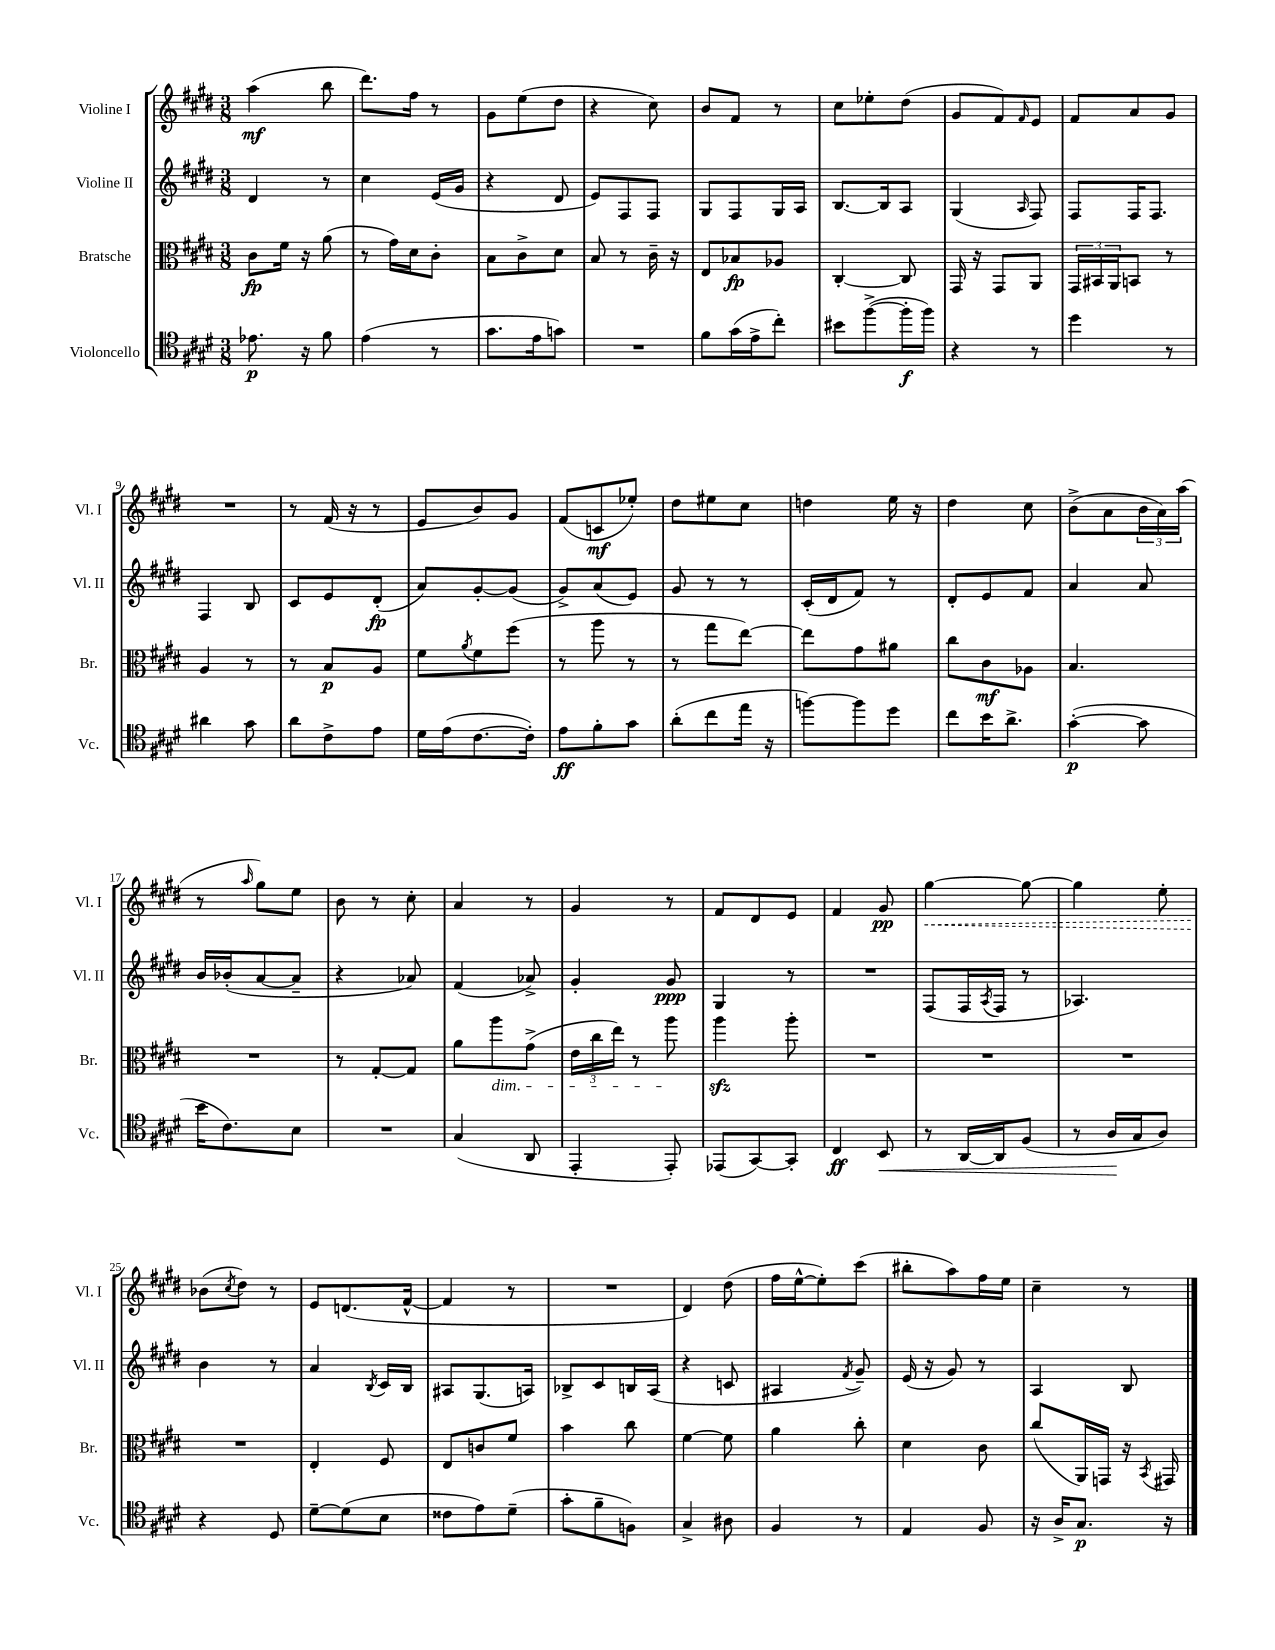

**kern	**dynam	**kern	**dynam	**kern	**dynam	**kern	**dynam
*part4	*part4	*part3	*part3	*part2	*part2	*part1	*part1
*staff4	*staff4	*staff3	*staff3	*staff2	*staff2	*staff1	*staff1
*I"Violoncello	*	*I"Bratsche	*	*I"Violine II	*	*I"Violine I	*
*I'Vc.	*	*I'Br.	*	*I'Vl. II	*	*I'Vl. I	*
*clefC4	*	*clefC3	*	*clefG2	*	*clefG2	*
*k[f#c#g#d#]	*	*k[f#c#g#d#]	*	*k[f#c#g#d#]	*	*k[f#c#g#d#]	*
*M3/8	*	*M3/8	*	*M3/8	*	*M3/8	*
=1	=1	=1	=1	=1	=1	=1	=1
8.e-X\	p	8c#\L	fp	4d#/	.	(4aa\	mf
.	.	16f#\Jk	.	.	.	.	.
16r	.	16r	.	.	.	.	.
8f#\	.	(8a\	.	8r	.	8bb\	.
=2	=2	=2	=2	=2	=2	=2	=2
(4e\	.	8r	.	4cc#\	.	8.ddd#\L)	.
.	.	16g#\LL)	.	.	.	.	.
.	.	16d#\J	.	.	.	16ff#\Jk	.
8r	.	8c#'\J	.	(16e/LL	.	8r	.
.	.	.	.	16g#/JJ	.	.	.
=3	=3	=3	=3	=3	=3	=3	=3
8.g#\L	.	8B\L	.	4r	.	8g#\L	.
.	.	8c#^\	.	.	.	(8ee\	.
16e\k	.	.	.	.	.	.	.
8gn\J)	.	8d#\J	.	8d#/	.	8dd#\J	.
=4	=4	=4	=4	=4	=4	=4	=4
4.r	.	8B/	.	8e/L)	.	4r	.
.	.	8r	.	8F#/	.	.	.
.	.	16c#~\	.	8F#/J	.	8cc#\)	.
.	.	16r	.	.	.	.	.
=5	=5	=5	=5	=5	=5	=5	=5
8f#\L	.	8E/L	.	8G#/L	.	8b/L	.
(16g#\L	.	8B-X/	fp	8F#/	.	8f#/J	.
16e^\J	.	.	.	.	.	.	.
8cc#'\J)	.	8A-X/J	.	16G#/L	.	8r	.
.	.	.	.	16A/JJ	.	.	.
=6	=6	=6	=6	=6	=6	=6	=6
8b#X\L	.	[4C#'/	.	[8.B/L	.	8cc#\L	.
([8ff#^\	.	.	.	.	.	8ee-X'\	.
.	.	.	.	16B/k]	.	.	.
16ff#'\L]	f	8C#/]	.	8A/J	.	(8dd#\J	.
16ff#\JJ)	.	.	.	.	.	.	.
=7	=7	=7	=7	=7	=7	=7	=7
4r	.	16GG#/	.	(4G#/	.	8g#/L	.
.	.	16r	.	.	.	.	.
.	.	8GG#/L	.	.	.	8f#/)	.
.	.	.	.	16qqA/	.	16qqf#/	.
8r	.	8AA/J	.	8F#/)	.	8e/J	.
=8	=8	=8	=8	=8	=8	=8	=8
4dd#\	.	24GG#/LL	.	8F#/L	.	8f#/L	.
.	.	24BB#X/	.	.	.	.	.
.	.	24AA/J	.	.	.	.	.
.	.	8BBn/J	.	16F#/K	.	8a/	.
.	.	.	.	8.F#/J	.	.	.
8r	.	8r	.	.	.	8g#/J	.
!!LO:LB:g=z
=9	=9	=9	=9	=9	=9	=9	=9
4a#X\	.	4A/	.	4F#/	.	4.r	.
8g#\	.	8r	.	8B/	.	.	.
=10	=10	=10	=10	=10	=10	=10	=10
8a\L	.	8r	.	8c#/L	.	8r	.
8c#^\	.	8B/L	p	8e/	.	(16f#/	.
.	.	.	.	.	.	16r	.
8e\J	.	8A/J	.	(8d#'/J	fp	8r	.
=11	=11	=11	=11	=11	=11	=11	=11
16d#\LL	.	8f#\L	.	8a/L)	.	8e/L	.
(16e\J	.	.	.	.	.	.	.
.	.	8qa/	.	.	.	.	.
[8.c#\	.	8f#\	.	[8g#'/	.	8b/)	.
.	.	(8ff#\J	.	(8g#/J]	.	8g#/J	.
16c#'\Jk])	.	.	.	.	.	.	.
=12	=12	=12	=12	=12	=12	=12	=12
8e\L	ff	8r	.	8g#^/L)	.	(8f#/L	.
8f#'\	.	8aa\	.	(8a/	.	8cn/	mf
8g#\J	.	8r	.	8e/J)	.	8ee-X'/J)	.
=13	=13	=13	=13	=13	=13	=13	=13
(8a'\L	.	8r	.	8g#/	.	8dd#\L	.
8cc#\	.	8gg#\L	.	8r	.	8ee#X\	.
16ee\Jk	.	[8ee\J)	.	8r	.	8cc#\J	.
16r	.	.	.	.	.	.	.
=14	=14	=14	=14	=14	=14	=14	=14
[8ffn\L)	.	8ee\L]	.	(16c#'/LL	.	4ddn\	.
.	.	.	.	16d#/J	.	.	.
8ff\]	.	8g#\	.	8f#/J)	.	.	.
8dd#\J	.	8a#X\J	.	8r	.	16ee\	.
.	.	.	.	.	.	16r	.
=15	=15	=15	=15	=15	=15	=15	=15
8cc#\L	.	8cc#\L	.	8d#'/L	.	4dd#\	.
16b\K	.	8c#\	mf	8e/	.	.	.
8.a^\J	.	.	.	.	.	.	.
.	.	8A-X\J	.	8f#/J	.	8cc#\	.
=16	=16	=16	=16	=16	=16	=16	=16
([4g#'\	p	4.B/	.	4a/	.	(8b^\L	.
.	.	.	.	.	.	8a\	.
8g#\]	.	.	.	8a/	.	24b\L	.
.	.	.	.	.	.	24a\)	.
.	.	.	.	.	.	(24aa\JJ	.
!!LO:LB:g=z
=17	=17	=17	=17	=17	=17	=17	=17
16b\KL	.	4.r	.	16b/LL	.	8r	.
8.c#\)	.	.	.	(16b-X'/J	.	.	.
.	.	.	.	.	.	16qqaa/	.
.	.	.	.	[8a/	.	8gg#\L)	.
8B\J	.	.	.	8a~/J]	.	8ee\J	.
=18	=18	=18	=18	=18	=18	=18	=18
4.r	.	8r	.	4r	.	8b\	.
.	.	[8G#'/L	.	.	.	8r	.
.	.	8G#/J]	.	8a-X/)	.	8cc#'\	.
=19	=19	=19	=19	=19	=19	=19	=19
(4G#/	.	8a\L	.	(4f#/	.	4a/	.
!	!	!LO:TX:b:i:t=dim.	!	!	!	!	!
.	.	8aa\	.	.	.	.	.
8AA/	.	(8g#^\J	.	8a-X^/)	.	8r	.
=20	=20	=20	=20	=20	=20	=20	=20
4EE'/	.	24e\LL	.	4g#'/	.	4g#/	.
.	.	24cc#\	.	.	.	.	.
.	.	24ee\JJ)	.	.	.	.	.
.	.	8r	.	.	.	.	.
8EE'/)	.	8aa\	.	8g#/	ppp	8r	.
=21	=21	=21	=21	=21	=21	=21	=21
(8EE-X/L	.	4aazz\	.	4G#/	.	8f#/L	.
[8GG#/)	.	.	.	.	.	8d#/	.
8GG#'/J]	.	8aa'\	.	8r	.	8e/J	.
=22	=22	=22	=22	=22	=22	=22	=22
4C#/	ff	4.r	.	4.r	.	4f#/	.
!	!LO:HP:b	!	!	!	!	!	!
8BB/	<	.	.	.	.	8g#/	pp
=23	=23	=23	=23	=23	=23	=23	=23
!	!	!	!	!	!	!	!LO:HP:b
8r	.	4.r	.	(8F#/L	.	[4gg#\	<
[16AA/LL	.	.	.	16F#/L	.	.	.
.	.	.	.	8qA/	.	.	.
16AA/J]	.	.	.	16F#/JJ	.	.	.
(8F#/J	.	.	.	8r	.	8gg#\_	.
=24	=24	=24	=24	=24	=24	=24	=24
8r	.	4.r	.	4.A-X/)	.	4gg#\]	.
16A/LL	.	.	.	.	.	.	.
16G#/J	[	.	.	.	.	.	.
8A/J)	.	.	.	.	.	8ee'\	.
!!LO:LB:g=z
=25	=25	=25	=25	=25	=25	=25	=25
4r	.	4.r	.	4b\	.	(8b-X\L	.
.	.	.	.	.	.	8qcc#/	.
.	.	.	.	.	.	8dd#\J)	[
8D#/	.	.	.	8r	.	8r	.
=26	=26	=26	=26	=26	=26	=26	=26
[8d#~\L	.	4E'/	.	4a/	.	8e/L	.
(8d#\]	.	.	.	.	.	(8.dn/	.
.	.	.	.	8qB/	.	.	.
8B\J	.	8F#/	.	16c#/LL	.	.	.
.	.	.	.	16B/JJ	.	[16f#^^/Jk	.
=27	=27	=27	=27	=27	=27	=27	=27
8c##X\L	.	8E/L	.	8A#X/L	.	4f#/]	.
8e\)	.	8cn/	.	(8.G#/	.	.	.
(8d#~\J	.	8f#/J	.	.	.	8r	.
.	.	.	.	16An/Jk)	.	.	.
=28	=28	=28	=28	=28	=28	=28	=28
8g#'\L	.	4b\	.	8B-X^/L	.	4.r	.
8f#~\	.	.	.	8c#/	.	.	.
8Fn\J)	.	8cc#\	.	16Bn/L	.	.	.
.	.	.	.	(16A/JJ	.	.	.
=29	=29	=29	=29	=29	=29	=29	=29
4G#^/	.	[4f#\	.	4r	.	4d#/)	.
8A#X\	.	8f#\]	.	8cn/	.	(8dd#\	.
=30	=30	=30	=30	=30	=30	=30	=30
4F#/	.	4a\	.	4A#X/	.	16ff#\LL	.
.	.	.	.	.	.	[16ee^^\J	.
.	.	.	.	.	.	8ee'\])	.
.	.	.	.	8qf#/	.	.	.
8r	.	8cc#'\	.	8g#~/)	.	(8ccc#\J	.
=31	=31	=31	=31	=31	=31	=31	=31
4E/	.	4d#\	.	(16e/	.	8bb#X'\L	.
.	.	.	.	16r	.	.	.
.	.	.	.	8g#/)	.	8aa\)	.
8F#/	.	8c#\	.	8r	.	16ff#\L	.
.	.	.	.	.	.	16ee\JJ	.
=32	=32	=32	=32	=32	=32	=32	=32
16r	.	(8cc#/L	.	4A/	.	4cc#~\	.
16A^/KL	.	.	.	.	.	.	.
8.G#/J	p	16AA/L)	.	.	.	.	.
.	.	16GGn/JJ	.	.	.	.	.
.	.	16r	.	8B/	.	8r	.
.	.	8qBB/	.	.	.	.	.
16r	.	16GG#X/	.	.	.	.	.
==	==	==	==	==	==	==	==
*-	*-	*-	*-	*-	*-	*-	*-
